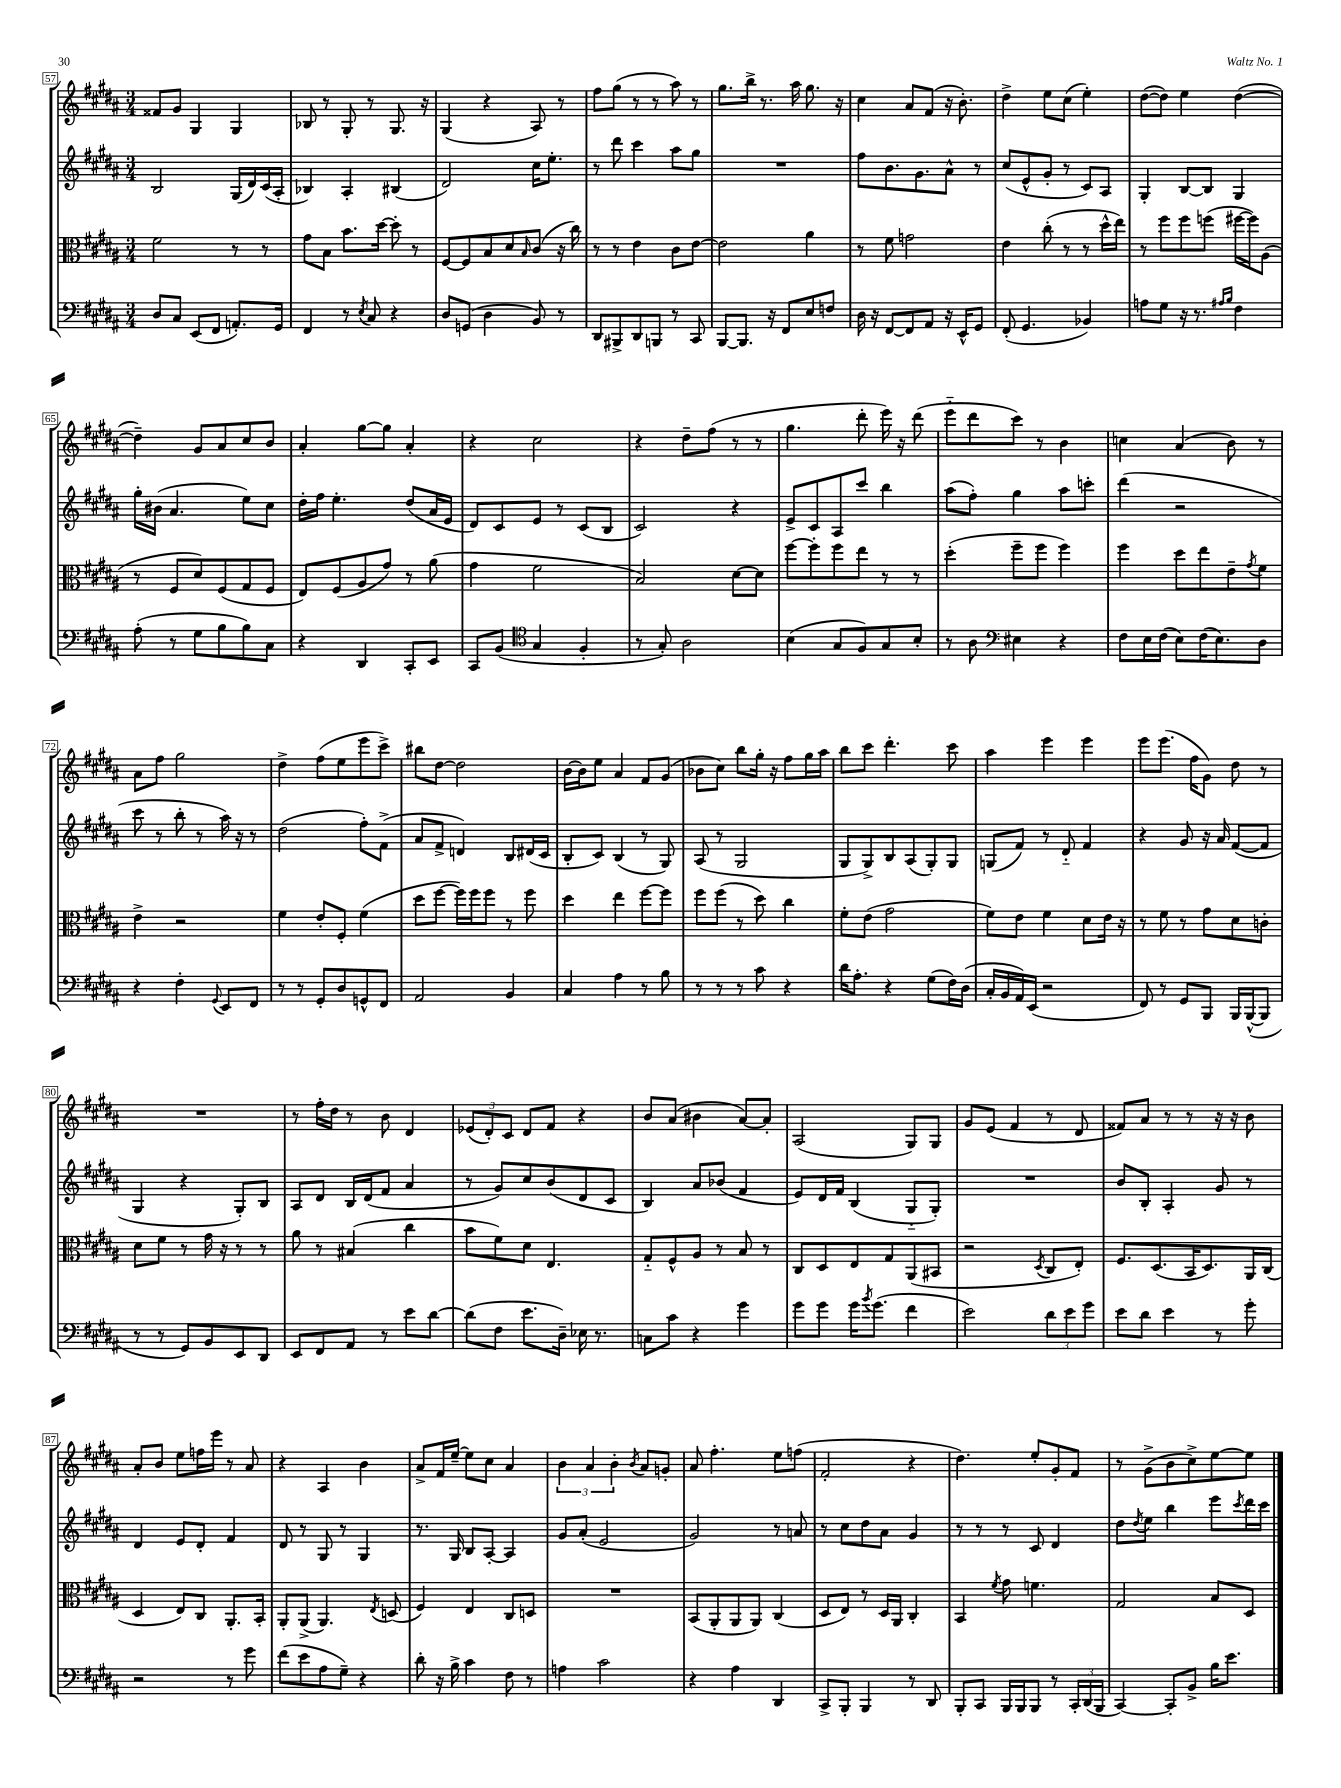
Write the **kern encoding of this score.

**kern	**kern	**kern	**kern
*staff4	*staff3	*staff2	*staff1
*clefF4	*clefC3	*clefG2	*clefG2
*k[f#c#g#d#a#]	*k[f#c#g#d#a#]	*k[f#c#g#d#a#]	*k[f#c#g#d#a#]
*M3/4	*M3/4	*M3/4	*M3/4
8D#/L	2f#\	2B/	8f##/L
8C#/J	.	.	8g#/J
(8EE/L	.	.	4G#/
8FF#/J	.	.	.
8.AA'/L)	8r	(16G#/LL	4G#/
.	.	16d#/)	.
.	8r	(16c#/	.
16GG#/Jk	.	16A#'/JJ	.
=	=	=	=
4FF#/	8g#\L	4B-/)	8B-/
.	8B\J	.	8r
8r	8.b\L	4A#'/	8G#'/
8qE/	.	.	.
8C#/	.	.	8r
.	[16dd#\Jk	.	.
4r	8dd#'\]	(4B#/	8.G#/
.	8r	.	.
.	.	.	16r
=	=	=	=
8D#/L	[8F#/L	2d#/)	(4G#/
(8GG/J	8F#/]	.	.
4D#\	8B/	.	4r
.	8d#/	.	.
.	16qqB/	.	.
8BB/)	(8c#/J	16cc#\LK	8A#/)
.	.	8.ee'\J	.
8r	16r	.	8r
.	16cc#\)	.	.
=	=	=	=
8DD#/L	8r	8r	8ff#\L
8BBB#^/	8r	8ddd#\	(8gg#\J
8DD#/	4e\	4ccc#\	8r
8BBB/J	.	.	8r
8r	8c#\L	8aa#\L	8aa#\)
8CC#/	[8e\J	8gg#\J	8r
=	=	=	=
[8BBB/L	2e\]	2.r	8.gg#\L
8.BBB/]J	.	.	.
.	.	.	16bb^\Jk
.	.	.	8.r
16r	.	.	.
8FF#/L	.	.	.
.	.	.	16aa#\
8E/	4a#\	.	8.gg#\
8F/J	.	.	.
.	.	.	16r
=	=	=	=
16D#\	8r	8ff#\L	4cc#\
16r	.	.	.
[8FF#/L	8f#\	8.b\	.
8FF#/]	2g\	.	8a#/L
.	.	8.g#\	.
8AA#/J	.	.	(8f#/J
16r	.	8a#^^\J	16r
16EE^^/LK	.	.	8.b'\)
8GG#/J	.	8r	.
=	=	=	=
(8FF#'/	4e\	(8cc#/L	4dd#^\
4.GG#/	.	8e^^/	.
.	(8cc#'\	8g#'/J	8ee\L
.	8r	8r	(8cc#\J
4BB-/)	8r	8c#/L)	4ee'\)
.	16dd#^^\LL	8A#/J	.
.	16ee\JJ)	.	.
=	=	=	=
8A\L	8r	4G#'/	([8dd#\L
8G#\J	8ff#\L	.	8dd#\]J)
16r	8ff#\	[8B/L	4ee\
8.r	.	.	.
.	(8ff\J	8B/]J	.
16qqA#/LL	.	.	.
16qqB/JJ	.	.	.
4F#\	[16ff#\LL	4G#/	([4dd#\
.	16ff#\]J)	.	.
.	(8A#\J	.	.
=	=	=	=
(8A#'\	8r	16gg#'\LL	4dd#~\])
.	.	(16b#\JJ	.
8r	8F#/L	4.a#/	.
8G#\L	8d#/)	.	8g#/L
8B\	(8F#/	.	8a#/
8B\)	8G#/	8ee\L)	8cc#/
8C#\J	8F#/J	8cc#\J	8b/J
=	=	=	=
4r	8E/L)	16dd#'\LL	4a#'/
.	.	16ff#\JJ	.
.	(8F#/	4.ee'\	.
4DD#/	8A#/	.	[8gg#\L
.	8g#/J)	.	8gg#\]J
8CC#'/L	8r	(8dd#/L	4a#'/
8EE/J	(8a#\	16a#/L	.
.	.	16e/JJ	.
=	=	=	=
8CC#/L	4g#\	8d#/L)	4r
(8BB/J	.	8c#/	.
*clefC4	*	*	*
4G#/	2f#\	8e/J	2cc#\
.	.	8r	.
4F#'/	.	(8c#/L	.
.	.	8B/J	.
=	=	=	=
8r	2B/)	2c#/)	4r
8G#'/)	.	.	.
2A#\	.	.	8dd#~\L
.	.	.	(8ff#\J
.	[8d#\L	4r	8r
.	8d#\]J	.	8r
=	=	=	=
(4B\	[8ff#\L	8e^/L	4.gg#\
.	8ff#'\]	8c#/	.
8G#/L	8ff#\	8A#/	.
8F#/)	8ee\J	8ccc#/J	8ddd#'\
8G#/	8r	4bb\	16eee\)
.	.	.	16r
8B'/J	8r	.	(8ddd#\
=	=	=	=
8r	(4dd#'\	(8aa#\L	8eee'~\L
8A#\	.	8ff#'\J)	8ddd#\
*clefF4	*	*	*
4E#\	8ff#~\L	4gg#\	8ccc#\J)
.	8ff#\J	.	8r
4r	4ff#\)	8aa#\L	4b\
.	.	8ccc'\J	.
=	=	=	=
8F#\L	4ff#\	(4ddd#\	4cc\
16E\L	.	.	.
(16F#\JJ	.	.	.
8E\L)	8dd#\L	2r	(4a#/
(16F#\K	8ee\	.	.
8.E\)	.	.	.
.	8e~\	.	8b\)
.	8qg#/	.	.
8D#\J	8f#\J	.	8r
=	=	=	=
4r	4e^\	8ccc#\	8a#\L
.	.	8r	8ff#\J
4F#'\	2r	8bb'\	2gg#\
.	.	8r	.
8qqGG#/	.	.	.
8EE/L	.	16aa#\)	.
.	.	16r	.
8FF#/J	.	8r	.
=	=	=	=
8r	4f#\	(2dd#\	4dd#^\
8r	.	.	.
8GG#'/L	8e'/L	.	(8ff#\L
8D#/	8F#'/J	.	8ee\
8GG^^/	(4f#\	8ff#'\L)	8eee\
8FF#/J	.	(8f#^\J	8ccc#^\J)
=	=	=	=
2AA#/	8dd#\L	8a#/L	8bb#\L
.	[8ff#\J	8f#^/J	[8dd#\J
.	16ff#\]LL)	4d/)	2dd#\]
.	16ff#\J	.	.
.	8ff#\J	.	.
4BB/	8r	8B/L	.
.	8ff#\	(16d#/L	.
.	.	16c#/JJ	.
=	=	=	=
4C#/	4dd#\	8B'/L	[16b\LL
.	.	.	16b\]J
.	.	8c#/J)	8ee\J
4A#\	4ee\	(4B/	4a#/
8r	[8ff#\L	8r	8f#/L
8B\	8ff#\]J	8G#/)	(8g#/J
=	=	=	=
8r	8ff#\L	(8A#/	8b-\L
8r	(8ff#\J	8r	8cc#\J)
8r	8r	2G#/	8bb\L
8c#\	8dd#\)	.	16gg#'\Jk
.	.	.	16r
4r	4cc#\	.	8ff#\L
.	.	.	16gg#\L
.	.	.	16aa#\JJ
=	=	=	=
16d#\LK	8f#'\L	8G#/L	8bb\L
8.A#'\J	.	.	.
.	(8e\J	8G#^/)	8ccc#\J
4r	2g#\	8B/	4.ddd#'\
.	.	(8A#/	.
(8G#\L	.	8G#'/)	.
16F#\L)	.	8G#/J	8ccc#\
(16D#\JJ	.	.	.
=	=	=	=
16C#'/LL	8f#\L)	(8G/L	4aa#\
16BB/	.	.	.
16AA#/)	8e\J	8f#/J)	.
(16EE/JJ	.	.	.
2r	4f#\	8r	4eee\
.	.	8d#'~/	.
.	8d#\L	4f#/	4eee\
.	16e\Jk	.	.
.	16r	.	.
=	=	=	=
8FF#/)	8r	4r	8eee\L
8r	8f#\	.	(8.eee\J
8GG#/L	8r	8g#/	.
.	.	.	16ff#\LK
8BBB/J	8g#\L	16r	8g#\J)
.	.	16a#/	.
16BBB/LL	8d#\	([8f#/L	8dd#\
([16BBB^^/J	.	.	.
8BBB/]J	8c'\J	8f#/]J	8r
=	=	=	=
8r	8d#\L	4G#/	2.r
8r	8f#\J	.	.
8GG#/L)	8r	4r	.
8BB/	16g#\	.	.
.	16r	.	.
8EE/	8r	8G#'/L)	.
8DD#/J	8r	8B/J	.
=	=	=	=
8EE/L	8a#\	8A#/L	8r
8FF#/	8r	8d#/J	16ff#'\LL
.	.	.	16dd#\JJ
8AA#/J	(4B#/	16B/LL	8r
.	.	(16d#/J	.
8r	.	8f#/J	8b\
8e\L	4cc#\	4a#/	4d#/
[8d#\J	.	.	.
=	=	=	=
(8d#\]L	8b\L	8r	(12e-/L
.	.	.	12d#'/)
8F#\J	8f#\)	8g#/L)	.
.	.	.	12c#/J
8.e\L	8d#\J	8cc#/	8d#/L
.	4.E/	(8b/	8f#/J
16D#~\Jk)	.	.	.
16E-\	.	8d#/	4r
8.r	.	.	.
.	.	8c#/J	.
=	=	=	=
8C\L	8G#'~/L	4B/)	8b/L
8c#\J	8F#^^/	.	(8a#/J
4r	8A#/J	8a#/L	4b#\
.	8r	(8b-/J	.
4g#\	8B/	4f#/	[8a#/L)
.	8r	.	8a#'/]J
=	=	=	=
8g#\L	8C#/L	8e/L)	(2A#/
8g#\J	8D#/	16d#/L	.
.	.	16f#/JJ	.
16g#\LK	8E/	(4B/	.
8qb/	.	.	.
(8.g#\J	.	.	.
.	8G#/	.	.
4f#\	(8AA#/	8G#'~/L	8G#/L)
.	8BB#/J	8G#'/J)	8G#/J
=	=	=	=
2e\)	2r	2.r	8g#/L
.	.	.	(8e/J
.	.	.	4f#/
.	8qD#/	.	.
12d#\L	8C#/L	.	8r
12e\	.	.	.
.	8E'/J)	.	8d#/
12g#\J	.	.	.
=	=	=	=
8e\L	8.F#/L	8b/L	8f##/L)
8d#\J	.	8B'/J	8a#/J
.	(8.D#/	.	.
4e\	.	4A#'/	8r
.	16BB/K	.	8r
.	8.D#/)	.	.
8r	.	8g#/	16r
.	.	.	16r
8g#'\	16AA#/L	8r	8b\
.	(16C#/JJ	.	.
=	=	=	=
2r	4D#/	4d#/	8a#'/L
.	.	.	8b/J
.	8E/L)	8e/L	8ee\L
.	8C#/J	8d#'/J	16ff\L
.	.	.	16eee\JJ
8r	8.AA#'/L	4f#/	8r
8g#\	.	.	8a#/
.	16BB'/Jk	.	.
=	=	=	=
(8f#\L	8AA#'/L	8d#/	4r
8e\	(8AA#^/J	8r	.
8A#\	4.AA#/)	8G#/	4A#/
8G#~\J)	.	8r	.
4r	.	4G#/	4b\
.	8qE/	.	.
.	(8D/	.	.
=	=	=	=
8d#'\	4F#/)	8.r	8a#^/L
16r	.	.	16f#/L
16B^\	.	16G#/	[16ee~/JJ
4c#\	4E/	8B/L	8ee\]L
.	.	[8A#'/J	8cc#\J
8F#\	8C#/L	4A#/]	4a#/
8r	8D/J	.	.
=	=	=	=
4A\	2.r	8g#/L	6b\
.	.	(8a#'/J	.
.	.	.	6a#/
2c#\	.	2e/	.
.	.	.	6b'\
.	.	.	8qb/
.	.	.	8a#/L
.	.	.	8g'/J
=	=	=	=
4r	(8BB/L	2g#/)	8a#/
.	8AA#'/	.	4.ff#'\
4A#\	8AA#/	.	.
.	8AA#/J)	.	.
4DD#/	(4C#/	8r	8ee\L
.	.	8a/	(8ff\J
=	=	=	=
8CC#^/L	8D#/L	8r	2f#'/
8BBB'/J	8E/J)	8cc#\L	.
4BBB/	8r	8dd#\	.
.	16D#/LL	8a#\J	.
.	16AA#/JJ	.	.
8r	4C#'/	4g#/	4r
8DD#/	.	.	.
=	=	=	=
8BBB'/L	4BB/	8r	4.dd#\)
8CC#/J	.	8r	.
.	8qf#/	.	.
16BBB/LL	8g#\	8r	.
16BBB/J	.	.	.
8BBB/J	4.f\	8c#/	8ee'/L
8r	.	4d#/	8g#'/
24CC#'/LL	.	.	8f#/J
(24DD#/	.	.	.
24BBB/JJ	.	.	.
=	=	=	=
[4CC#/)	2G#/	8dd#\L	8r
.	.	8qdd#/	.
.	.	8ee\J	(8g#^\L
8CC#'/]L	.	4bb\	8b\
8BB^/J	.	.	8cc#^\)
16B\LK	8B/L	8eee\L	[8ee\
8.e\J	.	.	.
.	.	8qccc#/	.
.	8D#/J	16ddd#\L	8ee\]J
.	.	16ccc#\JJ	.
==	==	==	==
*-	*-	*-	*-
